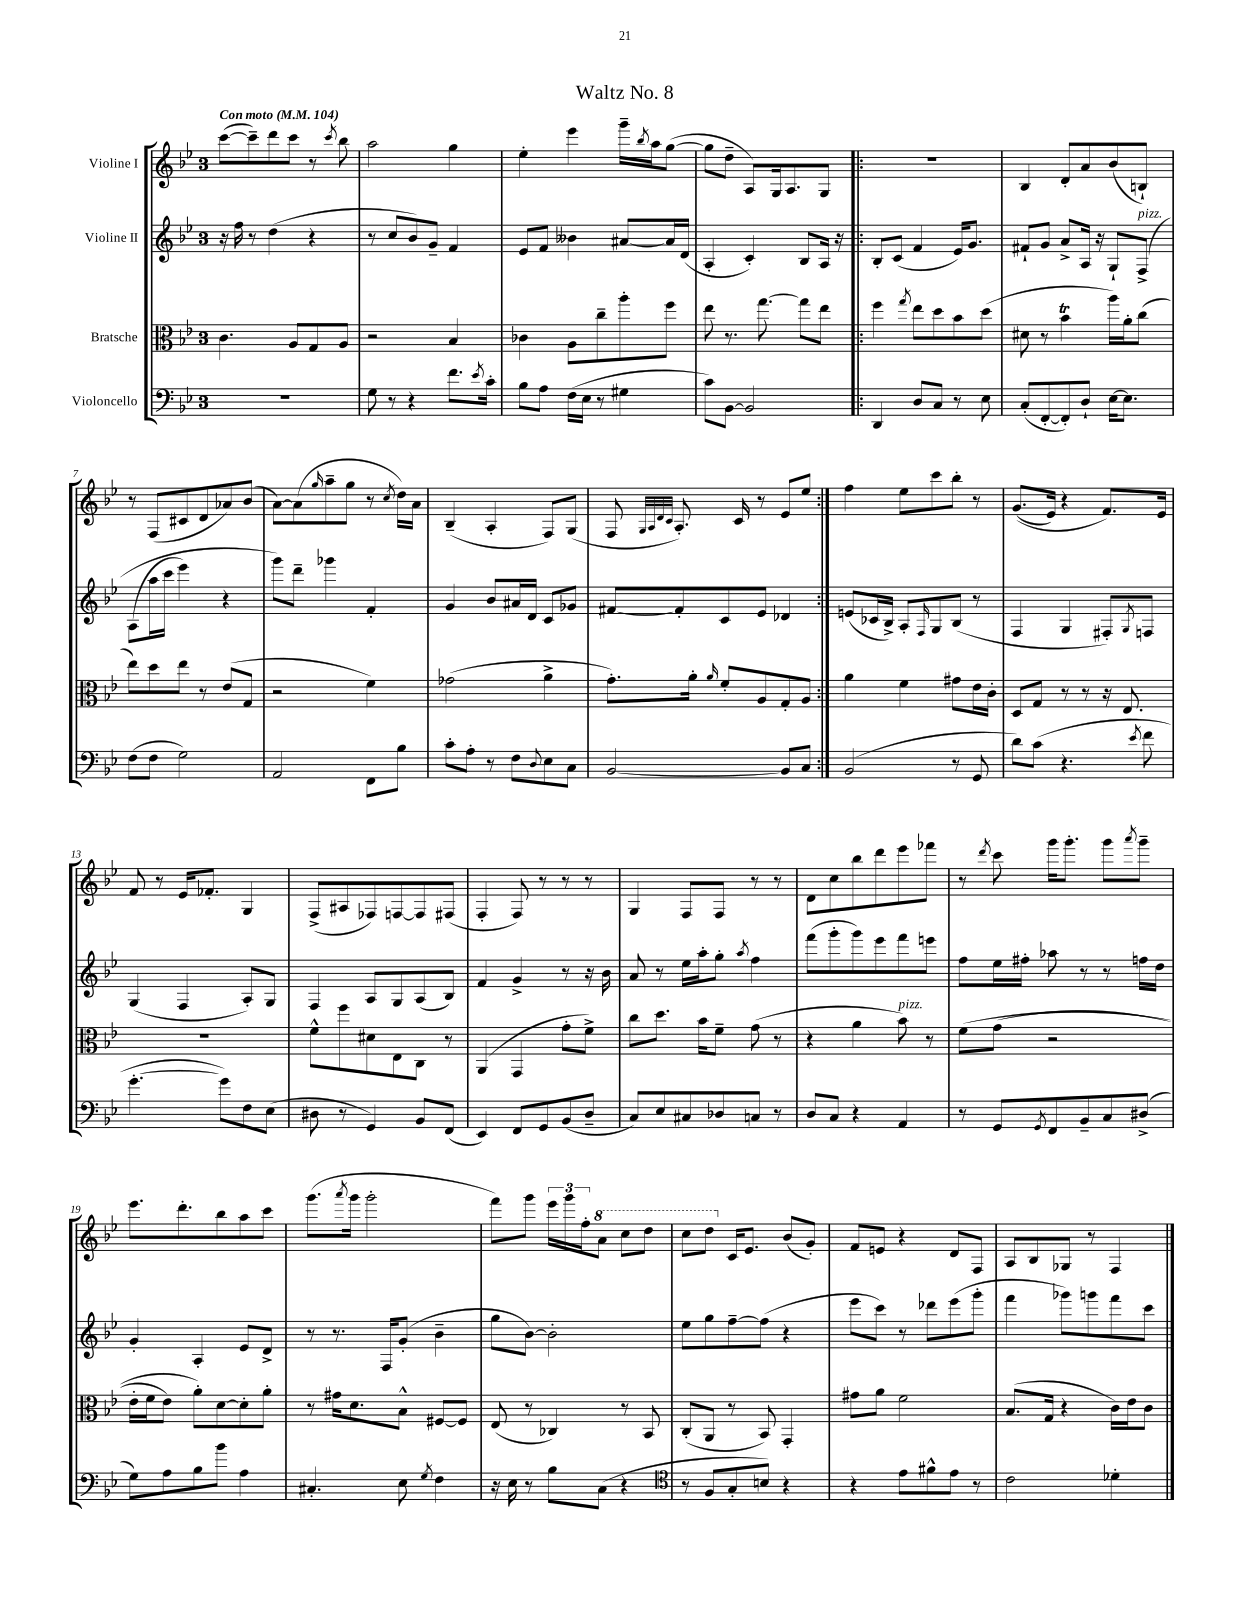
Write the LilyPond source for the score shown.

\header { title = "Waltz No. 8" }
<<
\new StaffGroup <<
\new Staff = "s0" \with { instrumentName = "Violine I" } {
    \clef treble \key bes \major \once \override Staff.TimeSignature.style = #'single-digit \time 3/4 \tempo "Con moto" 4 = 104
    c'''8~( c'''8--) d'''8 c'''8 r8 \acciaccatura { c'''8 } bes''8 |
    a''2 g''4 |
    ees''4-. ees'''4 g'''16-- \acciaccatura { bes''8 } a''16 g''8~( |
    g''8 d''8-- a8) g16 a8. g8 |
    \repeat volta 2 { R2. |
    bes4 d'8-. a'8 bes'8( b8-!) |
    r8 f8( cis'8 d'8 aes'8) bes'8( |
    a'8~) a'8( \grace { g''16 } a''8-- g''8 r8 \acciaccatura { c''8 } d''16) a'16 |
    bes4--( a4-. f8) g8( |
    f8 \grace { g32 a32 d'32 c'32 } a8.-.) c'16 r8 ees'8 ees''8 | }
    f''4 ees''8 c'''8 bes''8-. r8 |
    g'8.(\( ees'16) r4 f'8.\) ees'16 |
    f'8 r8 ees'16 fes'8.-. g4 |
    f8->( ais8 fes8) f8~ f8 fis8( |
    f4-. f8) r8 r8 r8 |
    g4 f8 f8 r8 r8 |
    d'8 c''8 bes''8 d'''8 ees'''8 fes'''8 |
    r8 \acciaccatura { d'''8 } c'''8 g'''16 g'''8.-. g'''8 \acciaccatura { a'''8 } g'''8-- |
    ees'''8. d'''8.-. bes''8 a''8 c'''8 |
    g'''8.( \acciaccatura { a'''8 } g'''16 g'''2-. |
    f'''8) g'''8 \tuplet 3/2 { ees'''16 g'''16 f''16-. } \ottava #1 a''8 c'''8 d'''8 |
    c'''8 d'''8 \ottava #0 c'16 ees'8. bes'8( g'8-.) |
    f'8 e'8 r4 d'8 f8 |
    a8 bes8 ges8 r8 f4 \bar "|." |
}
\new Staff = "s1" \with { instrumentName = "Violine II" } {
    \clef treble \key bes \major \once \override Staff.TimeSignature.style = #'single-digit \time 3/4
    r16 f''16 r8 d''4( r4 |
    r8 c''8 bes'8) g'8-- f'4 |
    ees'8 f'8 beses'4 ais'8~ ais'16 d'16( |
    a4-. c'4-.) bes8 a16 r16 |
    \repeat volta 2 { bes8-. c'8( f'4 ees'16) g'8. |
    fis'8-! g'8 a'8-> a16 r16 g8-! f8->^\markup { \italic "pizz." }\( |
    a8( a''16 c'''16 ees'''4) r4 |
    g'''8\) d'''8-- ges'''4 f'4-. |
    g'4 bes'8 ais'16 d'16 c'8 ges'8 |
    fis'8~ fis'8-. c'8 ees'8 des'4 | }
    e'8( ces'16 bes16->) a8-. \grace { f16 } g8 bes8( r8 |
    f4 g4 fis8-.) \acciaccatura { g8 } f8 |
    g4( f4 a8-.) g8 |
    f4 a8 g8 a8( bes8) |
    f'4 g'4-> r8 r16 bes'16 |
    a'8 r8 ees''16 a''16-. g''8-. \acciaccatura { a''8 } f''4 |
    f'''8( g'''8-. g'''8) ees'''8 f'''8 e'''8 |
    f''8 ees''16 fis''16-. aes''8 r8 r8 f''16 d''16 |
    g'4-. a4-. ees'8 d'8-> |
    r8 r8. f16 g'8-.( bes'4-- |
    g''8 bes'8~) bes'2-. |
    ees''8 g''8 f''8~-- f''8( r4 |
    ees'''8 c'''8) r8 des'''8 ees'''8( g'''8-. |
    f'''4 ges'''8) g'''8 f'''8 c'''8 \bar "|." |
}
\new Staff = "s2" \with { instrumentName = "Bratsche" } {
    \clef alto \key bes \major \once \override Staff.TimeSignature.style = #'single-digit \time 3/4
    c'4. a8 g8 a8 |
    r2 bes4 |
    ces'4 a8 c''8-- a''8-. f''8 |
    ees''8 r8. g''8.~ g''8 ees''8 |
    \repeat volta 2 { f''4 \acciaccatura { g''8 } ees''8 d''8 bes'8 d''8( |
    dis'8 r8 bes'4\trill a''16) a'16-. c''8( |
    ees''8) d''8 ees''8 r8 ees'8( g8 |
    r2 f'4) |
    ges'2( a'4-> |
    g'8.-.) a'16-. \grace { a'16 } f'8-. a8 g8-. a8 | }
    a'4 f'4 gis'8 ees'16 c'16-. |
    d8 g8 r8 r8 r16 ees8. |
    R2. |
    f'8-^ f''8 dis'8 ees8 c8 r8 |
    a,4( g,4 g'8-. f'8->) |
    c''8 d''8. bes'16 f'8-- g'8( r8 |
    r4 a'4 bes'8^\markup { \italic "pizz." }) r8 |
    f'8\( g'8( r2 |
    ees'16-. f'16 ees'8) a'8-.\) d'8~ d'8-. a'8-. |
    r8 gis'16 d'8. bes8-^ fis8~ fis8 |
    ees8( r8 ces4) r8 bes,8 |
    c8-.( a,8 r8 bes,8) g,4-. |
    gis'8 a'8 f'2 |
    bes8.( g16 r4 c'16) ees'16 c'8 \bar "|." |
}
\new Staff = "s3" \with { instrumentName = "Violoncello" } {
    \clef bass \key bes \major \once \override Staff.TimeSignature.style = #'single-digit \time 3/4
    R2. |
    g8 r8 r4 f'8. \acciaccatura { ees'8 } c'16-. |
    bes8 a8 f16( ees16 r8 gis4 |
    c'8) bes,8~ bes,2 |
    \repeat volta 2 { d,4 d8 c8 r8 ees8 |
    c8-.( f,8~-. f,8-.) d8-! ees16~ ees8. |
    f8( f8 g2) |
    a,2 f,8 bes8 |
    c'8-. a8-. r8 f8 \appoggiatura { d8 } ees8 c8 |
    bes,2~ bes,8 c8 | }
    bes,2( r8 g,8 |
    d'8) c'8( r4. \acciaccatura { ees'8 } f'8 |
    g'4.~-. g'8) f8 ees8( |
    dis8 r8 g,4) bes,8 f,8( |
    ees,4) f,8 g,8 bes,8( d8-- |
    c8) ees8 cis8 des8 c8 r8 |
    d8 c8 r4 a,4 |
    r8 g,8 \acciaccatura { g,8 } f,8 bes,8-- c8 dis8->( |
    g8) a8 bes8 bes'8 a4 |
    cis4.-. ees8 \acciaccatura { g8 } f4 |
    r16 ees16 r8 bes8 c8( r4 |
    \clef tenor r8 f8 g8-. b8) r4 |
    r4 ees'8 fis'8-^ ees'8 r8 |
    c'2 des'4-. \bar "|." |
}
>>
>>
